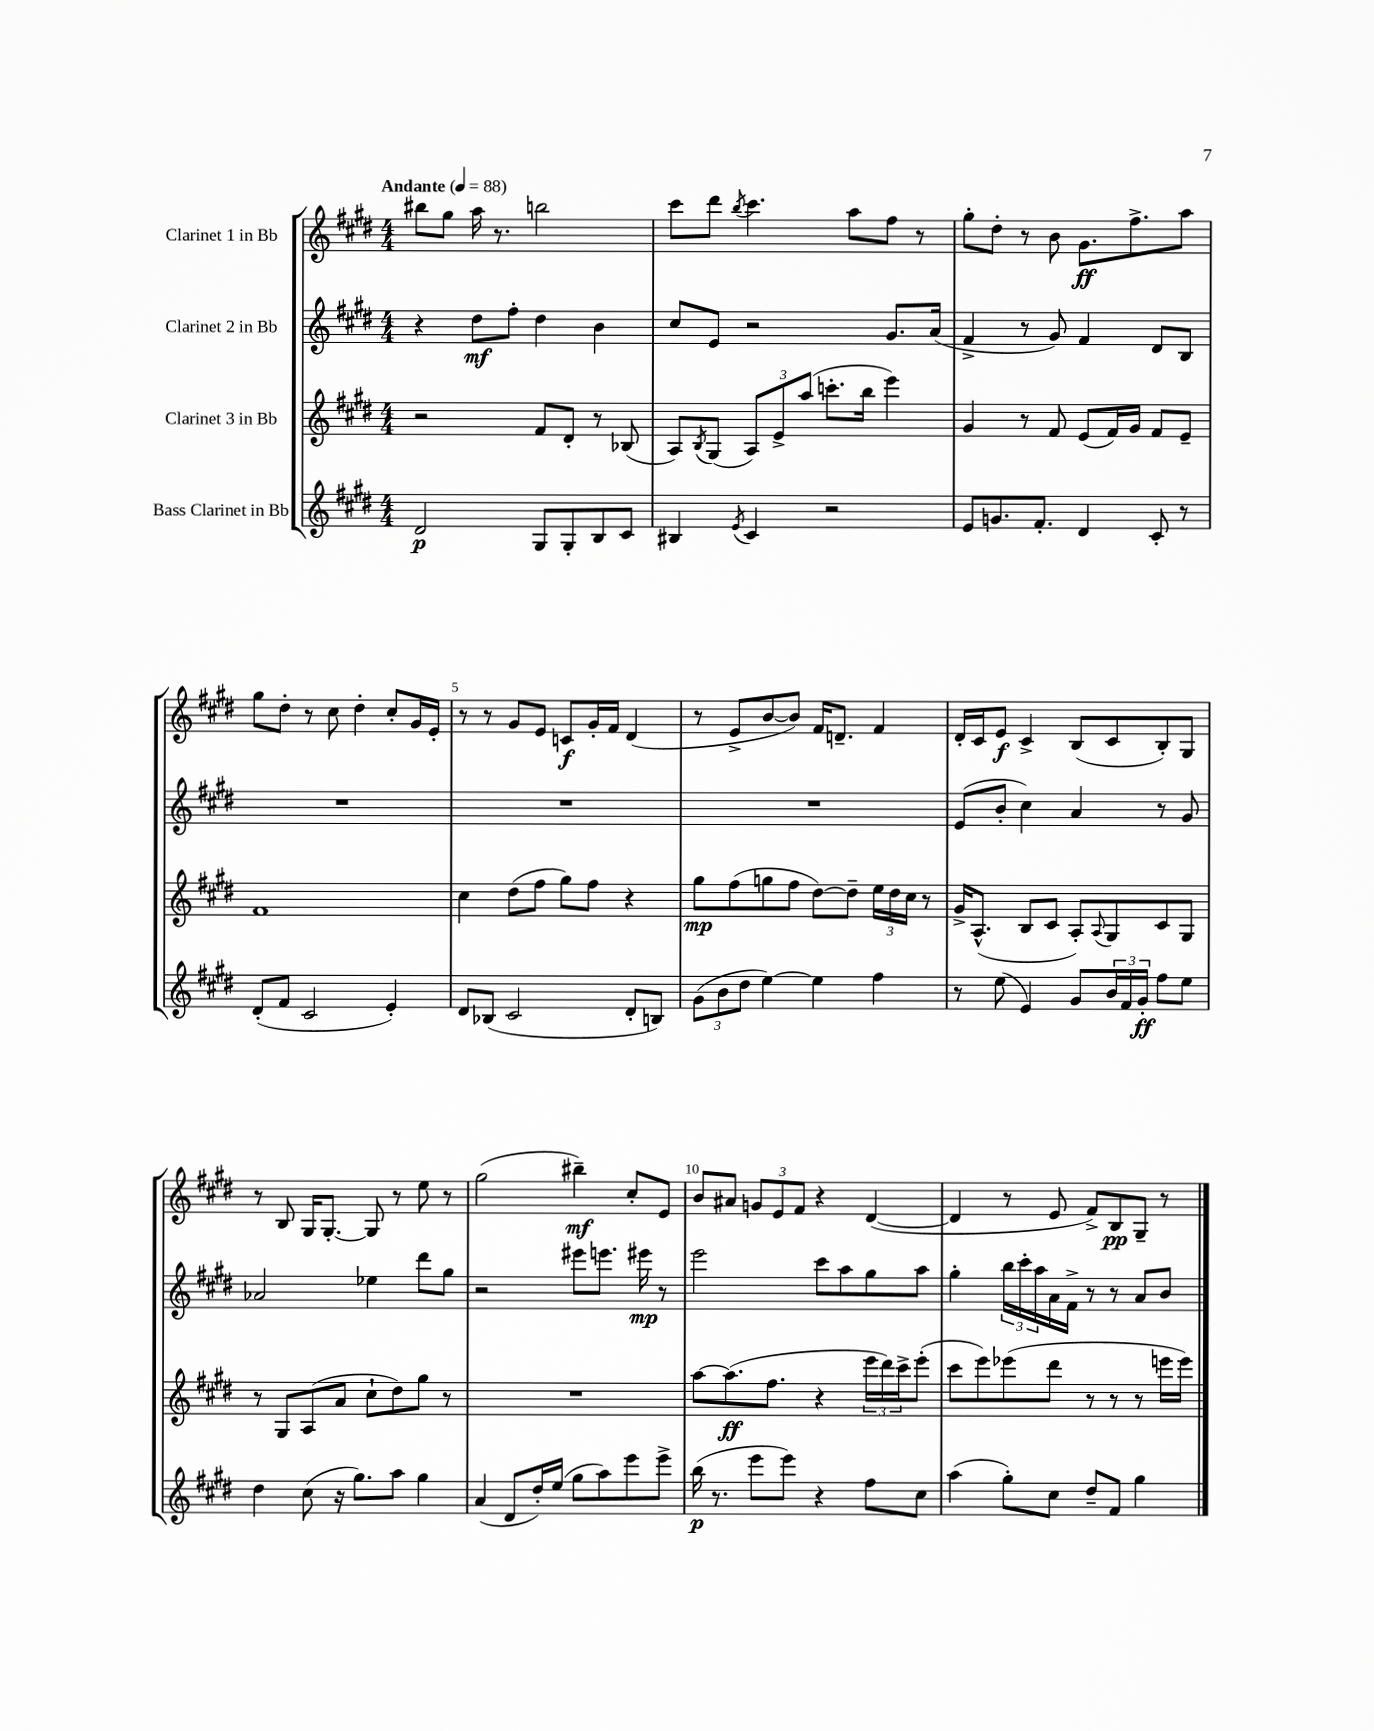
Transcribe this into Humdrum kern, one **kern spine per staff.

**kern	**dynam	**kern	**dynam	**kern	**dynam	**kern	**dynam
*part4	*part4	*part3	*part3	*part2	*part2	*part1	*part1
*staff4	*staff4	*staff3	*staff3	*staff2	*staff2	*staff1	*staff1
*I"Bass Clarinet in Bb	*	*I"Clarinet 3 in Bb	*	*I"Clarinet 2 in Bb	*	*I"Clarinet 1 in Bb	*
*clefG2	*	*clefG2	*	*clefG2	*	*clefG2	*
*k[f#c#g#d#]	*	*k[f#c#g#d#]	*	*k[f#c#g#d#]	*	*k[f#c#g#d#]	*
*M4/4	*	*M4/4	*	*M4/4	*	*M4/4	*
*MM88	*	*MM88	*	*MM88	*	*MM88	*
=1	=1	=1	=1	=1	=1	=1	=1
!	!	!	!	!	!	!LO:TX:a:B:t=Andante	!
2d#/	p	2r	.	4r	.	8bb#X\L	.
.	.	.	.	.	.	8gg#\J	.
.	.	.	.	8dd#\L	mf	16aa\	.
.	.	.	.	.	.	8.r	.
.	.	.	.	8ff#'\J	.	.	.
8G#/L	.	8f#/L	.	4dd#\	.	2bbn\	.
8G#'/	.	8d#'/J	.	.	.	.	.
8B/	.	8r	.	4b\	.	.	.
8c#/J	.	(8B-X/	.	.	.	.	.
=2	=2	=2	=2	=2	=2	=2	=2
4B#X/	.	8A/L)	.	8cc#/L	.	8ccc#\L	.
.	.	8qB/	.	.	.	.	.
.	.	(8G#/J	.	8e/J	.	8ddd#\J	.
8qe/	.	.	.	.	.	8qbb/	.
4c#/	.	12A/L)	.	2r	.	4.ccc#\	.
.	.	12e^/	.	.	.	.	.
.	.	(12aa/J	.	.	.	.	.
2r	.	8.cccn'\L	.	.	.	.	.
.	.	.	.	.	.	8aa\L	.
.	.	16bb\Jk	.	.	.	.	.
.	.	4eee\)	.	8.g#/L	.	8ff#\J	.
.	.	.	.	.	.	8r	.
.	.	.	.	(16a/Jk	.	.	.
=3	=3	=3	=3	=3	=3	=3	=3
8e/L	.	4g#/	.	4f#^/	.	8gg#'\L	.
8.gn/	.	.	.	.	.	8dd#'\J	.
.	.	8r	.	8r	.	8r	.
8.f#'/J	.	.	.	.	.	.	.
.	.	8f#/	.	8g#/)	.	8b\	.
4d#/	.	(8e/L	.	4f#/	.	8.g#\L	ff
.	.	16f#/L)	.	.	.	.	.
.	.	16g#/JJ	.	.	.	8.ff#^\	.
8c#'/	.	8f#/L	.	8d#/L	.	.	.
8r	.	8e~/J	.	8B/J	.	8aa\J	.
!!LO:LB:g=z
=4	=4	=4	=4	=4	=4	=4	=4
(8d#'/L	.	1f#	.	1r	.	8gg#\L	.
8f#/J	.	.	.	.	.	8dd#'\J	.
2c#/	.	.	.	.	.	8r	.
.	.	.	.	.	.	8cc#\	.
.	.	.	.	.	.	4dd#'\	.
4e'/)	.	.	.	.	.	8cc#'/L	.
.	.	.	.	.	.	16g#/L	.
.	.	.	.	.	.	16e'/JJ	.
=5	=5	=5	=5	=5	=5	=5	=5
8d#/L	.	4cc#\	.	1r	.	8r	.
(8B-X/J	.	.	.	.	.	8r	.
2c#/	.	(8dd#\L	.	.	.	8g#/L	.
.	.	8ff#\J	.	.	.	8e/J	.
.	.	8gg#\L)	.	.	.	8cn/L	f
.	.	8ff#\J	.	.	.	16g#'/L	.
.	.	.	.	.	.	16f#/JJ	.
8d#'/L	.	4r	.	.	.	(4d#/	.
8Bn/J)	.	.	.	.	.	.	.
=6	=6	=6	=6	=6	=6	=6	=6
(12g#\L	.	8gg#\L	mp	1r	.	8r	.
12b\	.	.	.	.	.	.	.
.	.	(8ff#\	.	.	.	8e^/L	.
12dd#\J	.	.	.	.	.	.	.
[4ee\)	.	8ggn\	.	.	.	[8b/	.
.	.	8ff#\J	.	.	.	8b/J])	.
4ee\]	.	[8dd#\L)	.	.	.	16f#/KL	.
.	.	.	.	.	.	8.dn~/J	.
.	.	8dd#~\J]	.	.	.	.	.
4ff#\	.	24ee\LL	.	.	.	4f#/	.
.	.	24dd#\	.	.	.	.	.
.	.	24cc#\JJ	.	.	.	.	.
.	.	8r	.	.	.	.	.
=7	=7	=7	=7	=7	=7	=7	=7
8r	.	16g#^/KL	.	(8e/L	.	16d#'/LL	.
.	.	(8.A^^/J	.	.	.	16c#/J	.
(8ee\	.	.	.	8b'/J	.	8e/J	f
4e/)	.	8B/L	.	4cc#\)	.	4c#^/	.
.	.	8c#/J	.	.	.	.	.
8g#/L	.	8A'/L)	.	4a/	.	(8B/L	.
.	.	8qqA/	.	.	.	.	.
24b/L	.	8G#/	.	.	.	8c#/	.
24f#/	.	.	.	.	.	.	.
24g#'/JJ	ff	.	.	.	.	.	.
8ff#\L	.	8c#/	.	8r	.	8B'/)	.
8ee\J	.	8G#/J	.	8g#/	.	8G#/J	.
!!LO:LB:g=z
=8	=8	=8	=8	=8	=8	=8	=8
4dd#\	.	8r	.	2a-X/	.	8r	.
.	.	8G#/L	.	.	.	8B/	.
(8cc#\	.	(8A/	.	.	.	16G#/KL	.
.	.	.	.	.	.	[8.G#'/J	.
16r	.	8a/J	.	.	.	.	.
8.gg#\L)	.	.	.	.	.	.	.
.	.	8cc#`\L	.	4ee-X\	.	8G#/]	.
8aa\J	.	8dd#\)	.	.	.	8r	.
4gg#\	.	8gg#\J	.	8ddd#\L	.	8ee\	.
.	.	8r	.	8gg#\J	.	8r	.
=9	=9	=9	=9	=9	=9	=9	=9
(4a/	.	1r	.	2r	.	(2gg#\	.
8d#/L	.	.	.	.	.	.	.
16dd#'/L)	.	.	.	.	.	.	.
(16ee/JJ	.	.	.	.	.	.	.
8gg#\L	.	.	.	8eee#X\L	.	4bb#X~\)	mf
8aa\)	.	.	.	8.eeen\J	.	.	.
8eee\	.	.	.	.	.	8cc#'/L	.
.	.	.	.	16eee#X\	mp	.	.
8eee^\J	.	.	.	8r	.	8e/J	.
=10	=10	=10	=10	=10	=10	=10	=10
(16bb\	p	[8aa\L	.	2eee\	.	8b/L	.
8.r	.	.	.	.	.	.	.
.	.	(8.aa\]	ff	.	.	8a#X/J	.
8eee\L	.	.	.	.	.	12gn/L	.
.	.	8.ff#\J	.	.	.	.	.
.	.	.	.	.	.	12e/	.
8eee\J)	.	.	.	.	.	.	.
.	.	.	.	.	.	12f#/J	.
4r	.	4r	.	8ccc#\L	.	4r	.
.	.	.	.	8aa\	.	.	.
8ff#\L	.	24eee\LL	.	8gg#\	.	([4d#/	.
.	.	24ddd#\)	.	.	.	.	.
.	.	24ccc#^\J	.	.	.	.	.
8cc#\J	.	(8eee'\J	.	8aa\J	.	.	.
=11	=11	=11	=11	=11	=11	=11	=11
(4aa\	.	8ccc#\L	.	4gg#'\	.	4d#/]	.
.	.	8eee\)	.	.	.	.	.
8gg#'\L)	.	(8eee-X\	.	24bb\LL	.	8r	.
.	.	.	.	24ccc#'\	.	.	.
.	.	.	.	24aa\	.	.	.
8cc#\J	.	8ddd#\J	.	16a\	.	8e/	.
.	.	.	.	16f#^\JJ	.	.	.
8dd#~/L	.	8r	.	8r	.	8f#^/L)	.
8f#/J	.	8r	.	8r	.	8B/	pp
4gg#\	.	8r	.	8a/L	.	8G#~/J	.
.	.	16eeen\LL	.	8b/J	.	8r	.
.	.	16eee\JJ)	.	.	.	.	.
==	==	==	==	==	==	==	==
*-	*-	*-	*-	*-	*-	*-	*-
